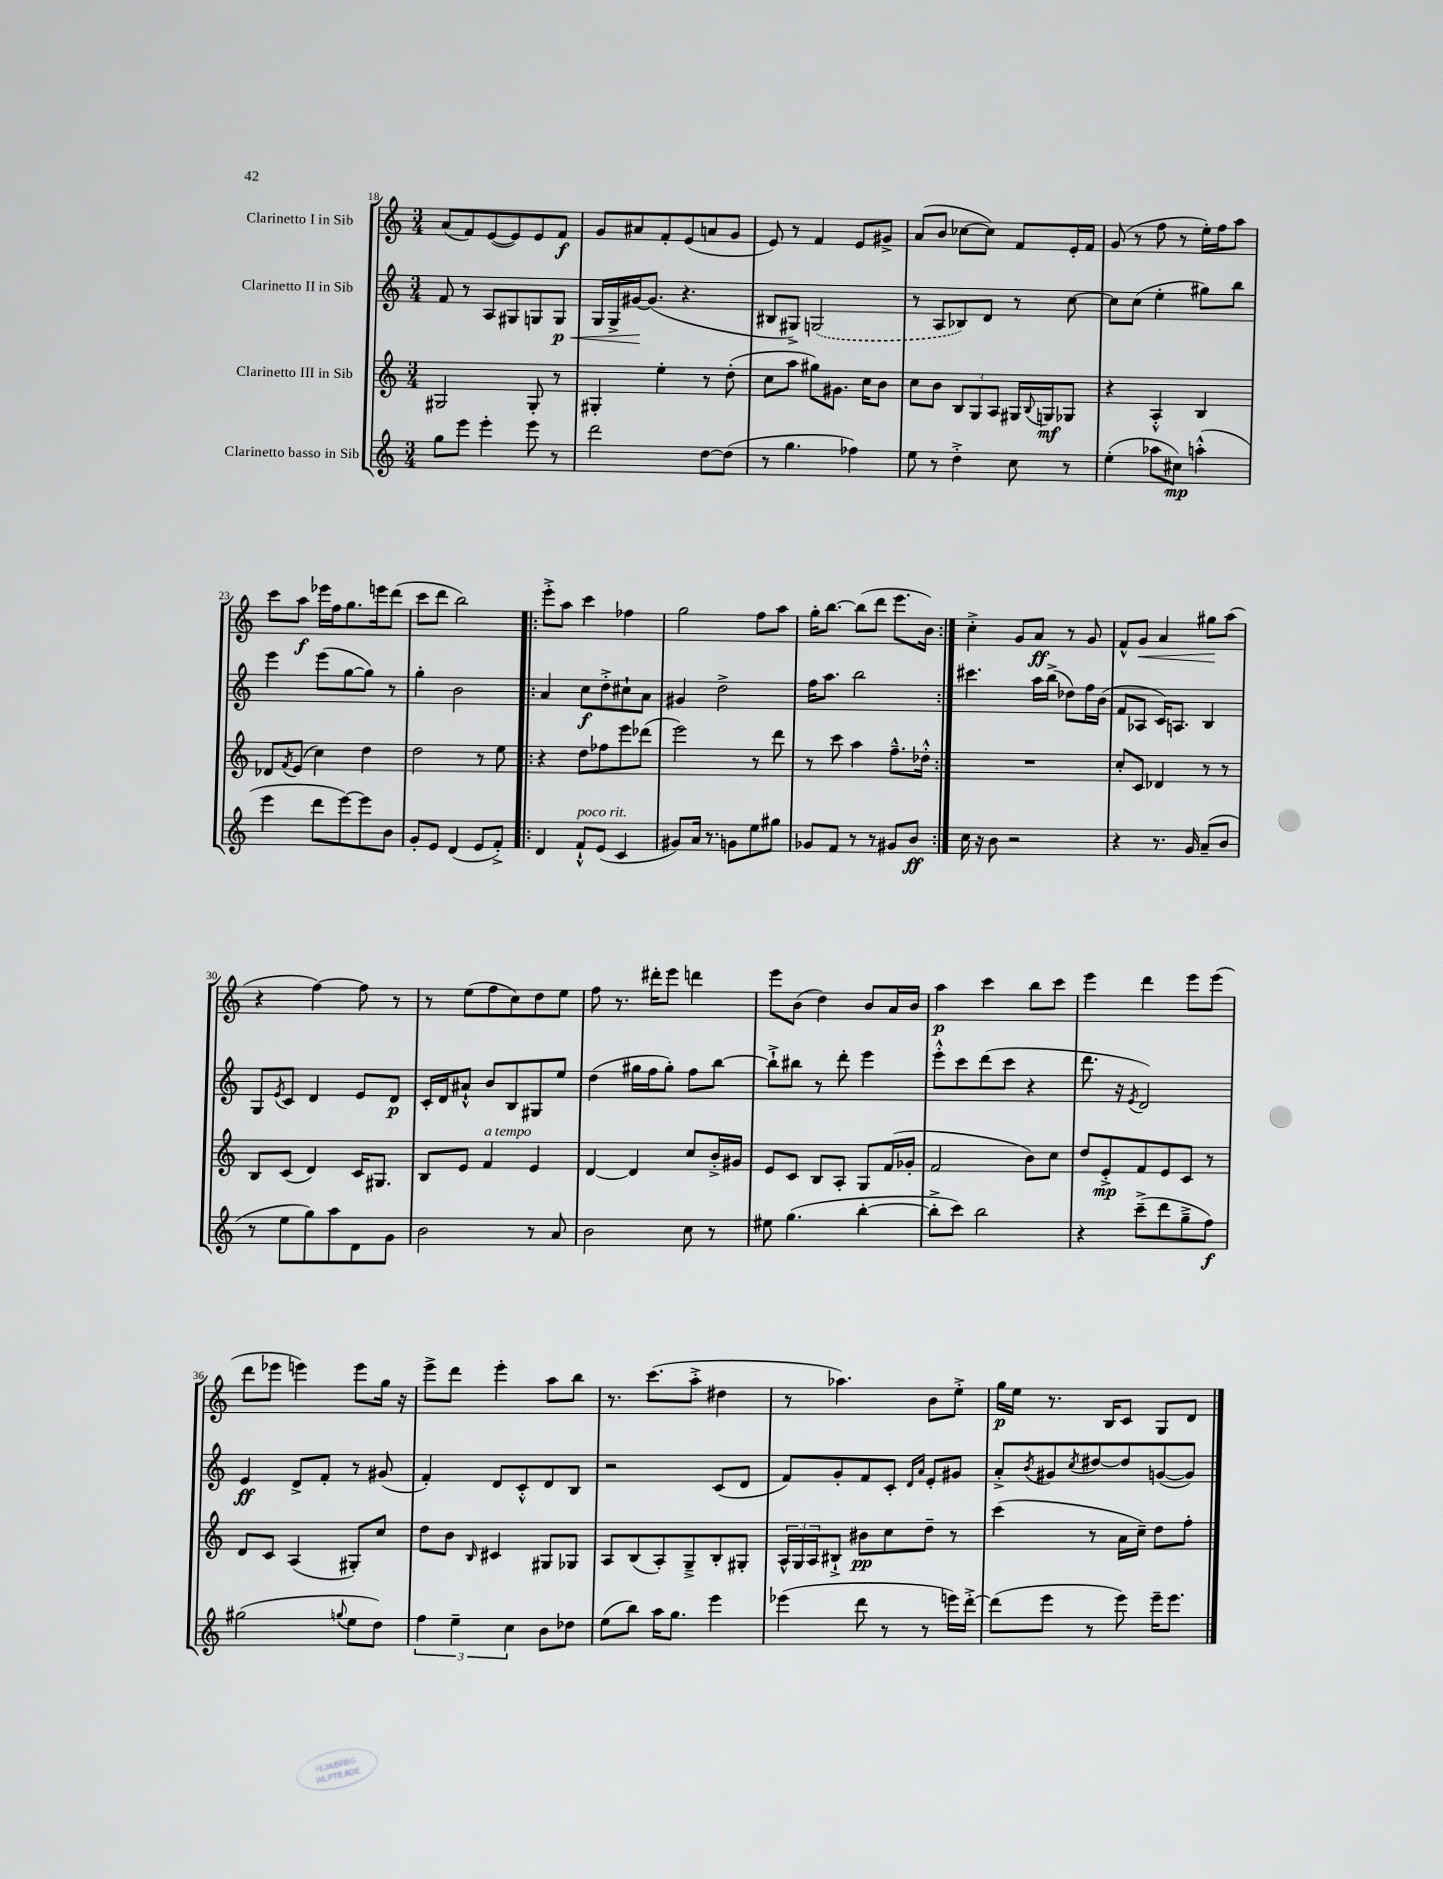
<<
\new StaffGroup <<
\new Staff = "s0" \with { instrumentName = "Clarinetto I in Sib" } {
    \clef treble \key c \major \numericTimeSignature \time 3/4
    a'8( f'8) e'8~( e'8) e'8 f'8\f |
    g'8 ais'8 f'8-. e'8( a'8 g'8 |
    e'8) r8 f'4 e'8 gis'8-> |
    a'8( b'8 ces''8~ ces''8) f'8 e'16-. f'16 |
    g'8( r8 f''8 r8 e''16-.) f''16 a''8 |
    c'''8 a''8\f ees'''16 f''16 g''8. e'''16 d'''8( |
    c'''8 d'''8 b''2) |
    \repeat volta 2 { e'''8-.-> a''8 c'''4 fes''4 |
    g''2 f''8 a''8 |
    g''16-. b''8.~ b''8( d'''8 e'''8. b'16) | }
    c''4-.-> g'8 a'8\ff r8 g'8 |
    f'8-^ g'8\< a'4 gis''8\! a''8( |
    r4 f''4~) f''8 r8 |
    r8 e''8( f''8 c''8) d''8 e''8 |
    f''8 r8. dis'''16-. e'''8 d'''4 |
    e'''8 b'8( d''4) b'8 a'16 b'16 |
    a''4\p c'''4 b''8 c'''8 |
    e'''4 d'''4 e'''8 e'''8( |
    d'''8 ees'''8 e'''4) e'''8 g''16 r16 |
    e'''8-> d'''8 e'''4-. a''8 b''8 |
    r8. c'''8.( a''8-.-> dis''4 |
    r8 aes''4.) b'8 e''8-.-> |
    g''16\p e''16 r8. b16 c'8 g8 d'8 \bar "|." |
}
\new Staff = "s1" \with { instrumentName = "Clarinetto II in Sib" } {
    \clef treble \key c \major \numericTimeSignature \time 3/4
    f'8 r8 a8 gis8 g8 g8\p\< |
    g16 g16-> gis'16~\! gis'8.( r4. |
    bis8 gis8->) \once \slurDashed g2( |
    r8 a8 bes8) d'8 r8 c''8~ |
    c''8 c''8( e''4-. gis''8) b''8 |
    e'''4 e'''8( g''8~ g''8) r8 |
    g''4-. b'2 |
    \repeat volta 2 { a'4 c''8\f d''8-.-> cis''8-! a'8 |
    gis'4 d''2-> |
    f''16 a''8. b''2 | }
    cis'''4. a''16 b''16->( des''8) f''16 b'16( |
    f'8 aes8 c'16) a8. b4 |
    g8 \acciaccatura { e'8 } c'8 d'4 e'8 d'8\p |
    c'16-. d'16 ais'8-!-^ b'8 b8 gis8 e''8 |
    d''4( gis''16 f''16 gis''8-.) f''8 b''8~ |
    b''8-!-> bis''8 r8 d'''8-. e'''4 |
    e'''8-.-^ c'''8 d'''8( c'''8 r4 |
    d'''8. r16 \acciaccatura { e'8 } d'2) |
    e'4\ff d'8-> f'8-. r8 gis'8( |
    f'4-.) d'8 c'8-.-^ d'8 b8 |
    r2 c'8( d'8 |
    f'8) g'8-. f'8 c'8-. \grace { d'16 a'16 } e'8-. gis'8 |
    a'8-.-> \acciaccatura { b'8 } gis'8 \acciaccatura { c''8 } dis''8~ dis''8 g'8~( g'8) \bar "|." |
}
\new Staff = "s2" \with { instrumentName = "Clarinetto III in Sib" } {
    \clef treble \key c \major \numericTimeSignature \time 3/4
    gis2 gis8-. r8 |
    gis4-. e''4-. r8 d''8-.( |
    c''8 a''8 gis''8) gis'8. c''16 b'8 |
    c''8 b'8 \tuplet 3/2 { b8 g8 a8 } gis16 \appoggiatura { b8 } g16\mf ges8 |
    r4 a4-.-^ b4 |
    des'8 \acciaccatura { f'8 } e'8( c''4) d''4 |
    d''2 r8 e''8 |
    \repeat volta 2 { r4 d''8 fes''8 e'''8 des'''8( |
    e'''2) r8 d'''8 |
    r8 c'''8 a''4 f''8.---^ des''16-.-^ | }
    R2. |
    c''8-. c'8 des'4 r8 r8 |
    b8 c'8( d'4) c'16 gis8. |
    b8 e'8 f'4^\markup { \italic "a tempo" } e'4 |
    d'4~ d'4 c''8 b'16-.-> gis'16 |
    e'8 c'8 b8 a8-. g8 f'16( ges'16-. |
    f'2 b'8) c''8 |
    d''8 e'8-.->\mp f'8 e'8 c'8 r8 |
    d'8 c'8 a4( gis8-.) c''8 |
    d''8 b'8 \grace { b16 } cis'4 gis8 ges8 |
    a8 b8( a8-.) g8---> b8-. gis8-. |
    \tuplet 3/2 { a16-^ g16 a16 } bis8-!-> bis'8\pp c''8 d''8-- r8 |
    c'''4( r8 a'16 c''16--) d''8 f''8-. \bar "|." |
}
\new Staff = "s3" \with { instrumentName = "Clarinetto basso in Sib" } {
    \clef treble \key c \major \numericTimeSignature \time 3/4
    g''8 e'''8 e'''4-. e'''8 r8 |
    d'''2 d''8~ d''8( |
    r8 g''4. fes''4) |
    e''8 r8 d''4-.-> c''8 r8 |
    e''4-.( aes''8 cis''8\mp) a''4-.-^( |
    e'''4 d'''8 e'''8~) e'''8 b'8 |
    g'8-. e'8 d'4( e'8 f'8-.->) |
    \repeat volta 2 { d'4 f'8-!-^^\markup { \italic "poco rit." } e'8( c'4 |
    gis'8) a'16 r8. g'8 e''8 gis''8 |
    ges'8 f'8 r8 r8 gis'8 b'8\ff | }
    c''16 r16 b'8 r2 |
    r4 r8. g'16 a'8--( b'8 |
    r8 e''8 g''8) a''8 d'8 g'8 |
    b'2 r8 a'8 |
    b'2 c''8 r8 |
    eis''8 g''4.( b''4~-. |
    b''8-.-> c'''8) b''2 |
    r4 c'''8--->( d'''8 g''8---> f''8\f) |
    gis''2( \appoggiatura { g''8 } e''8 d''8) |
    \tuplet 3/2 { f''4 e''4-- c''4 } b'8 des''8 |
    e''8( b''8) a''16 g''8. e'''4 |
    ees'''4( d'''8 r8 r8 e'''16) d'''16~-.-> |
    d'''8( e'''8 r8 e'''8) e'''16-- e'''8. \bar "|." |
}
>>
>>
\layout { \context { \Score currentBarNumber = #18 } }
